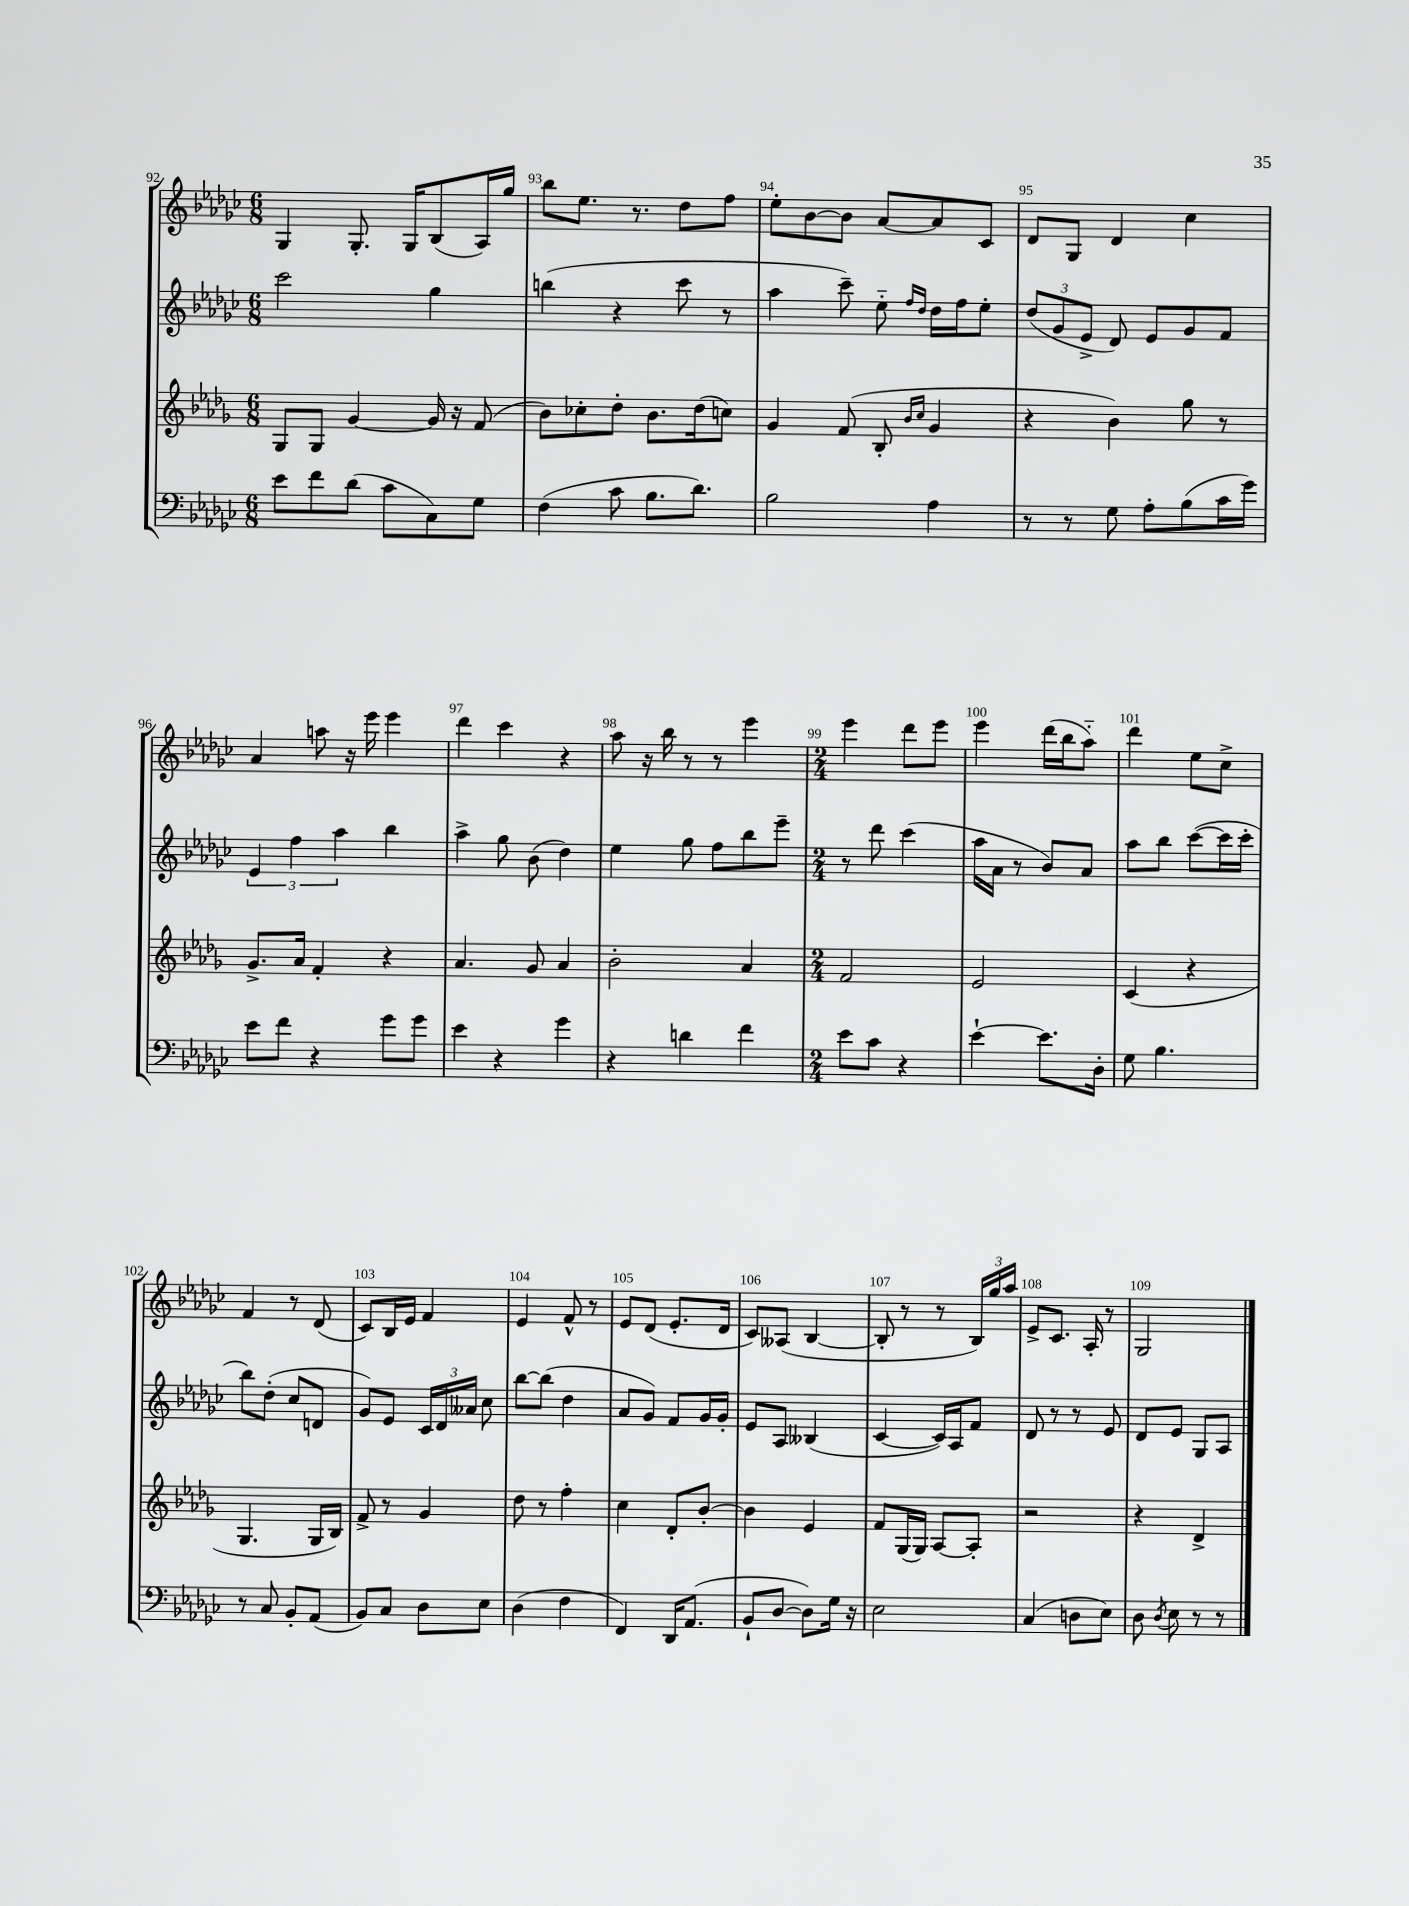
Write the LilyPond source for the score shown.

<<
\new StaffGroup <<
\new Staff = "s0" {
    \clef treble \key ges \major \numericTimeSignature \time 6/8
    \autoBeamOff ges4 ges8.-. ges16[ bes8( aes16) ges''16] |
    bes''8[ ees''8.] r8. des''8[ f''8] |
    ees''8[-. bes'8~ bes'8] aes'8[~ aes'8 ces'8] |
    des'8[ ges8] des'4 ces''4 |
    aes'4 a''8 r16 ees'''16 ees'''4 |
    des'''4 ces'''4 r4 |
    aes''8 r16 bes''16 r8 r8 ees'''4 |
    \numericTimeSignature \time 2/4 ees'''4 des'''8[ ees'''8] |
    ees'''4 des'''16[( bes''16 aes''8]-_) |
    des'''4 ees''8[ ces''8]-> |
    f'4 r8 des'8( |
    ces'8[) bes16 ees'16] f'4 |
    ees'4 f'8-^ r8 |
    ees'8[ des'8]( ees'8.[-. des'16] |
    ces'8[) aeses8]( bes4~ |
    bes8-. r8 r8 \tuplet 3/2 { bes16[) ges''16 aes''16] } |
    ees'8[-> ces'8.] aes16-. r8 |
    ges2 \bar "|." |
}
\new Staff = "s1" {
    \clef treble \key ges \major \numericTimeSignature \time 6/8
    \autoBeamOff ces'''2 ges''4 |
    b''4( r4 ces'''8 r8 |
    aes''4 ces'''8--) ees''8-_ \grace { f''16[ des''16] } des''16[ f''16 ees''8]-. |
    \tuplet 3/2 { des''8[( ges'8 ees'8]-> } des'8) ees'8[ ges'8 f'8] |
    \tuplet 3/2 { ees'4 f''4 aes''4 } bes''4 |
    aes''4-> ges''8 bes'8( des''4) |
    ees''4 ges''8 f''8[ bes''8 ees'''8]-- |
    \numericTimeSignature \time 2/4 r8 des'''8 ces'''4( |
    aes''16[ aes'16] r8 bes'8[) aes'8] |
    aes''8[ bes''8] ces'''8[~( ces'''16 ces'''16]-. |
    bes''8[) des''8]-.( ces''8[ d'8] |
    ges'8[) ees'8] \tuplet 3/2 { ces'16[ des'16 aeses'16] } ces''8 |
    bes''8[~ bes''8]( des''4 |
    aes'8[ ges'8]) f'8[ ges'16 ges'16]-. |
    ees'8[ aes8] beses4( |
    ces'4~ ces'16[) aes16 f'8] |
    des'8 r8 r8 ees'8 |
    des'8[ ees'8] ges8[ aes8] \bar "|." |
}
\new Staff = "s2" {
    \clef treble \key des \major \numericTimeSignature \time 6/8
    \autoBeamOff ges8[ ges8] ges'4~ ges'16 r16 f'8( |
    bes'8[) ces''8-. des''8]-. bes'8.[ des''16( c''8]) |
    ges'4 f'8( bes8-. \grace { bes'16[ c''16] } ges'4 |
    r4 bes'4) ges''8 r8 |
    ges'8.[-> aes'16] f'4-. r4 |
    aes'4. ges'8 aes'4 |
    bes'2-. aes'4 |
    \numericTimeSignature \time 2/4 f'2 |
    ees'2 |
    c'4( r4 |
    ges4. ges16[ bes16]) |
    f'8-> r8 ges'4 |
    des''8 r8 f''4-. |
    c''4 des'8[-. bes'8]~-. |
    bes'4 ees'4 |
    f'8[ ges16( ges16]) aes8[~ aes8]-. |
    r2 |
    r4 des'4-> \bar "|." |
}
\new Staff = "s3" {
    \clef bass \key ges \major \numericTimeSignature \time 6/8
    \autoBeamOff ees'8[ f'8 des'8]( ces'8[ ces8) ges8] |
    f4( ces'8 bes8.[ des'8.]) |
    bes2 aes4 |
    r8 r8 ges8 aes8[-. bes8( ces'16 ges'16]) |
    ees'8[ f'8] r4 ges'8[ ges'8] |
    ees'4 r4 ges'4 |
    r4 d'4 f'4 |
    \numericTimeSignature \time 2/4 ees'8[ ces'8] r4 |
    ees'4~-! ees'8.[ des16]-. |
    ges8 bes4. |
    r8 ces8 bes,8[-. aes,8]( |
    bes,8[) ces8] des8[ ees8] |
    des4( f4 |
    f,4) des,16[ aes,8.]( |
    bes,8[-! des8]~ des8[) ges16] r16 |
    ees2 |
    ces4( d8[ ees8]) |
    des8 \acciaccatura { des8 } ees8 r8 r8 \bar "|." |
}
>>
>>
\layout { \context { \Score currentBarNumber = #92 \override BarNumber.break-visibility = ##(#f #t #t) barNumberVisibility = #all-bar-numbers-visible } }
